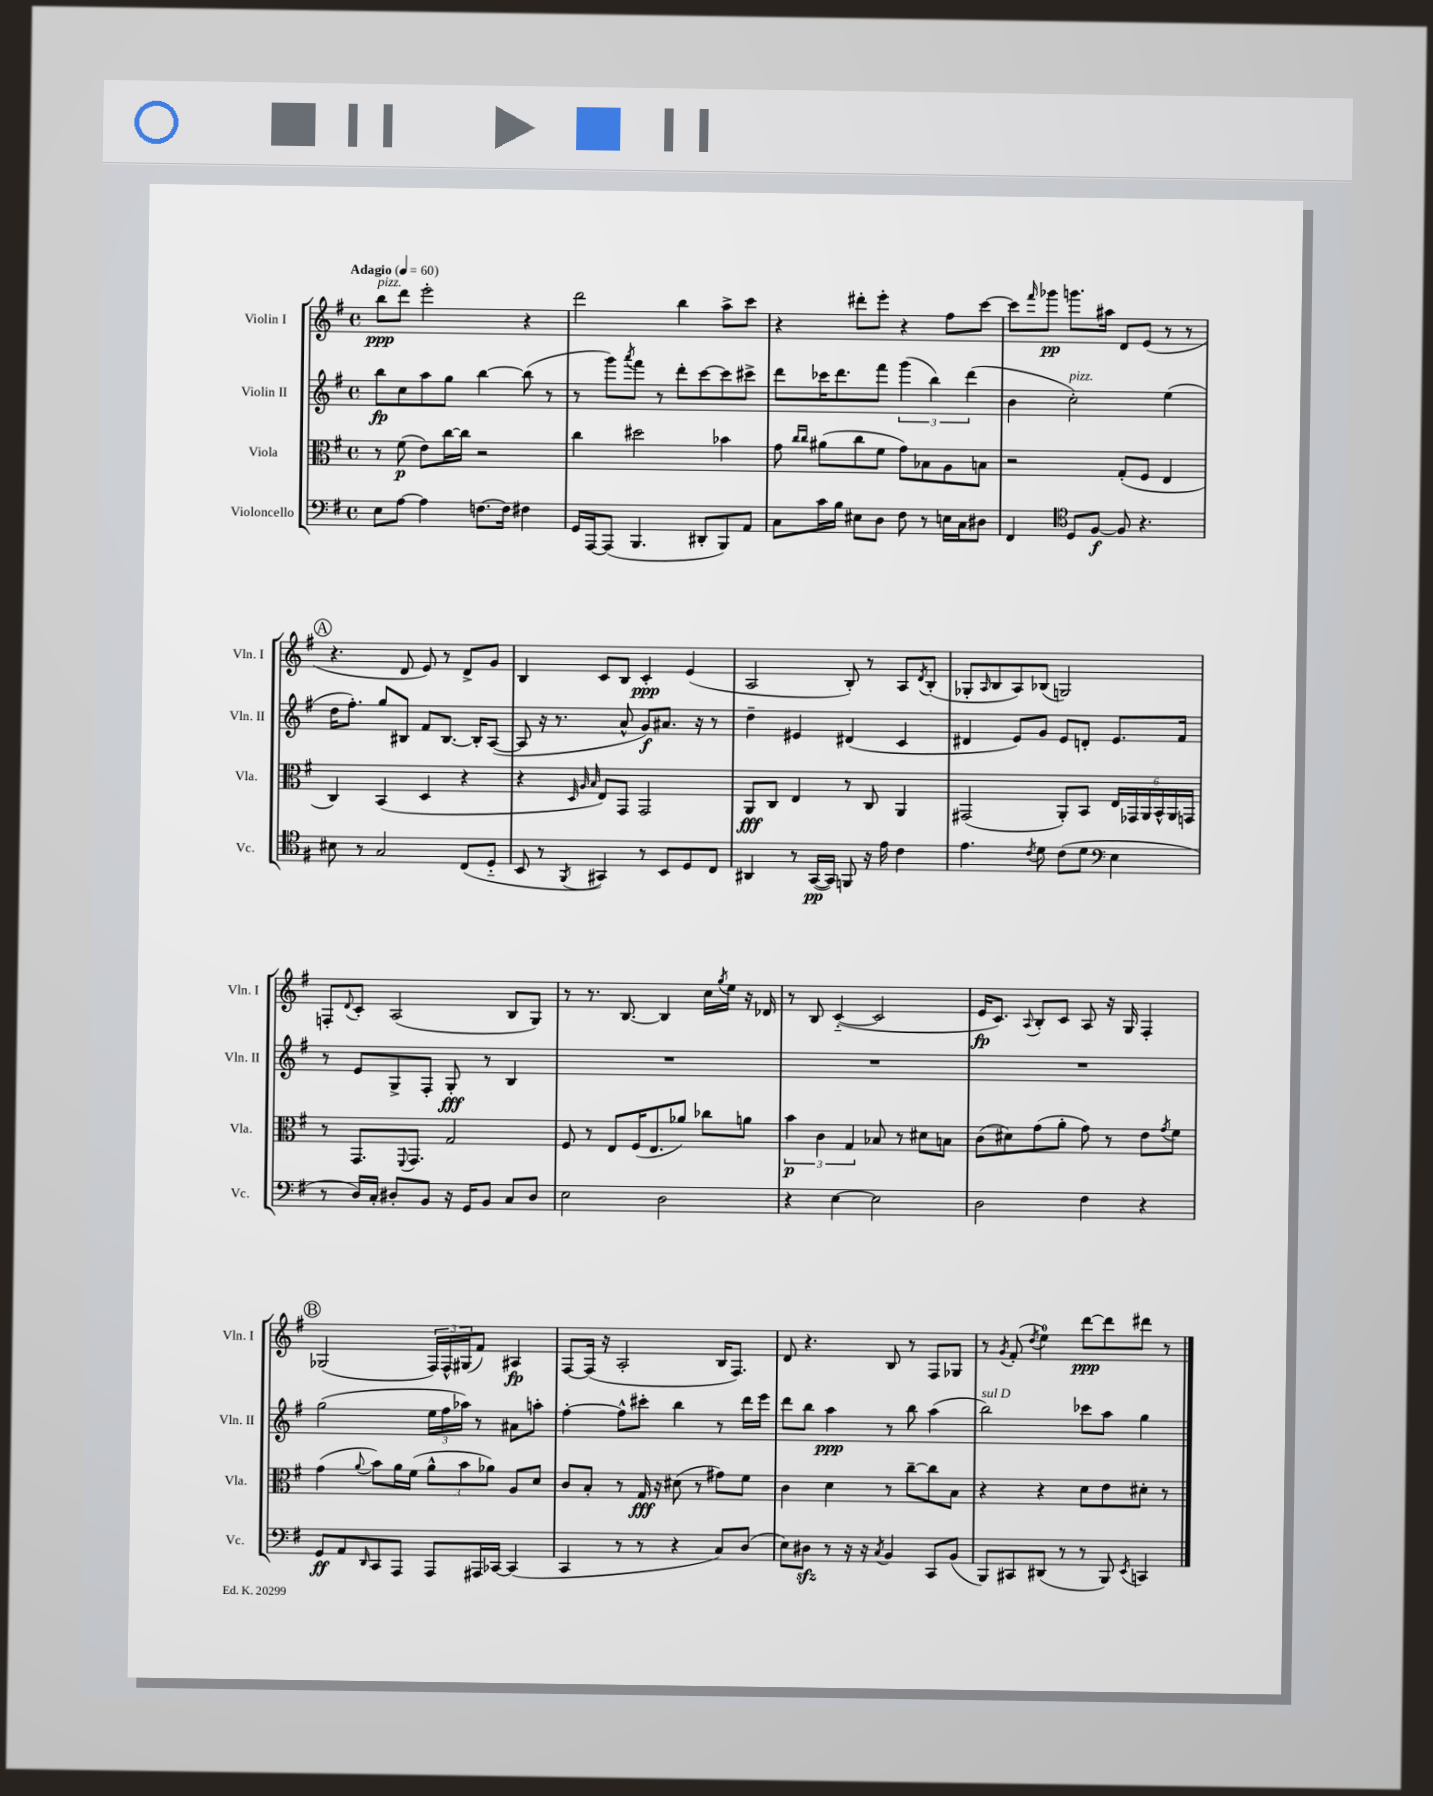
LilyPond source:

<<
\new StaffGroup <<
\new Staff = "s0" \with { instrumentName = "Violin I" shortInstrumentName = "Vln. I" } {
    \clef treble \key g \major \defaultTimeSignature \time 4/4 \tempo "Adagio" 4 = 60
    b''8\ppp^\markup { \italic "pizz." } d'''8 e'''2-. r4 |
    d'''2 b''4 a''8-> c'''8 |
    r4 dis'''8-. e'''8-. r4 fis''8 c'''8~ |
    c'''8 \grace { fis'''16 } ges'''8\pp g'''8. ais''16 d'8 e'8( r8 r8 |
    \mark \markup { \circle "A" } r4. d'8 e'8) r8 d'8-> g'8 |
    b4 c'8 b8 c'4-.\ppp e'4( |
    a2 b8-.) r8 a8 \acciaccatura { d'8 } b8-.( |
    ges8-. \grace { a16 } b8 a8) bes8( g2) |
    f8-. \appoggiatura { d'8 } c'8-. a2( b8 g8) |
    r8 r8. b8.~ b4 c''16 \acciaccatura { g''8 } e''16 r16 des'16 |
    r8 b8 c'4~-_( c'2 |
    e'16\fp c'8.) \appoggiatura { a8 } b8-. c'8 a8 r16 g16 fis4-. |
    \mark \markup { \circle "B" } ges2( \tuplet 3/2 { fis16) fis16-^ gis16( } fis'8) ais4\fp |
    fis8~ fis16( r16 a2-. b16 fis8.) |
    d'8 r4. b8 r8 fis8 ges8 |
    r8 \acciaccatura { g'8 } fis'8-.( \acciaccatura { d''8 } e''4-0) d'''8~\ppp d'''8 dis'''8 r8 \bar "|." |
}
\new Staff = "s1" \with { instrumentName = "Violin II" shortInstrumentName = "Vln. II" } {
    \clef treble \key g \major \defaultTimeSignature \time 4/4
    b''8\fp c''8 a''8 g''8 b''4~ b''8( r8 |
    r8 g'''8) \acciaccatura { a'''8 } fis'''8 r8 d'''8-. c'''8~ c'''8 cis'''8-> |
    d'''8 ces'''16 d'''8. fis'''8 \tuplet 3/2 { g'''4( b''4) d'''4( } |
    b'4 c''2-.^\markup { \italic "pizz." }) e''4( |
    \mark \markup { \circle "A" } d''16 fis''8.-.) g''8 bis8 fis'8 bis8.~ bis16-. a8~( |
    a8 r16 r8. a'8-^ g'8\f) ais'8. r16 r8 |
    d''4-- eis'4 dis'4( c'4 |
    dis'4 e'8) g'8 e'8 d'8-. e'8. fis'16 |
    r8 e'8 g8-> fis8-. g8-.\fff r8 b4 |
    R1 |
    R1 |
    R1 |
    \mark \markup { \circle "B" } g''2( \tuplet 3/2 { e''16 fis''16 aes''16) } r8 ais'8 a''8-. |
    fis''4~-. fis''8-^ cis'''8-. b''4 r8 d'''16 e'''16 |
    d'''8 b''8 a''4\ppp r8 b''8 a''4( |
    b''2^\markup { \italic "sul D" }) ces'''8 a''8 g''4 \bar "|." |
}
\new Staff = "s2" \with { instrumentName = "Viola" shortInstrumentName = "Vla." } {
    \clef alto \key g \major \defaultTimeSignature \time 4/4
    r8 fis'8\p( e'8) c''16~ c''16 r2 |
    c''4 dis''2 bes'4 |
    g'8 \grace { c''16 c''16 } ais'8( c''8 fis'8 g'8) bes8 a8 b8 |
    r2 g8-.( fis8 e4 |
    \mark \markup { \circle "A" } c4) b,4( d4 r4 |
    r4 \grace { d32 a32 b32 } e8) g,8 g,2 |
    a,8\fff c8 e4 r8 c8 a,4 |
    gis,2( a,8-.) b,8 \tuplet 6/4 { e16 ges,16 a,16 b,16-^ a,16 g,16 } |
    r8 g,8. \appoggiatura { fis,8 } g,8. g2 |
    fis8 r8 e8 fis16( e8. aes'8) ces''8 a'8 |
    \tuplet 3/2 { b'4\p c'4 g4 } bes8 r8 dis'8 b8 |
    c'8( dis'8) g'8( a'8-. g'8) r8 e'8 \acciaccatura { g'8 } fis'8 |
    \mark \markup { \circle "B" } g'4( \appoggiatura { a'8 } b'8) a'16 fis'16( \tuplet 3/2 { a'8-^ b'8 aes'8) } a8 d'8 |
    c'8 b8-. r8 g16\fff r16 dis'8( r8 gis'8) fis'8 |
    c'4 d'4 r8 c''8~-- c''8 b8 |
    r4 r4 d'8 e'8 dis'8-. r8 \bar "|." |
}
\new Staff = "s3" \with { instrumentName = "Violoncello" shortInstrumentName = "Vc." } {
    \clef bass \key g \major \defaultTimeSignature \time 4/4
    e8 a8~ a4 f8.~ f16 fis4 |
    g,16 a,,16~ a,,8( b,,4. dis,8-. b,,8) a,8 |
    c8 c'16 b16 eis8 d8 fis8 r8 e16 c16 dis8 |
    fis,4 \clef tenor d8 fis8~\f fis8 r4. |
    \mark \markup { \circle "A" } bis8 r8 g2 c8( d8-_ |
    b,8 r8 \acciaccatura { fis,8 } gis,4) r8 b,8 d8 c8 |
    ais,4 r8 g,16~\pp( g,16) f,8 r16 e'16 c'4 |
    e'4. \acciaccatura { c'8 } d'8 c'8( d'8 \clef bass e4 |
    r8 d16) c16-. dis8-. b,8 r16 g,16 b,8 c8 dis8 |
    e2 d2 |
    r4 e4~ e2 |
    d2 fis4 r4 |
    \mark \markup { \circle "B" } g,8\ff a,8 \grace { d,16 } c,8 a,,8 a,,8 ais,,16 ces,16~ ces,4( |
    c,4 r8 r8 r4 c8) d8( |
    e8) dis8\sfz r8 r16 r16 \acciaccatura { c8 } b,4 c,8 b,8( |
    b,,8) cis,8 dis,8( r8 r8 b,,8) \acciaccatura { e,8 } c,4 \bar "|." |
}
>>
>>
\layout { \context { \Score \remove "Bar_number_engraver" } }
